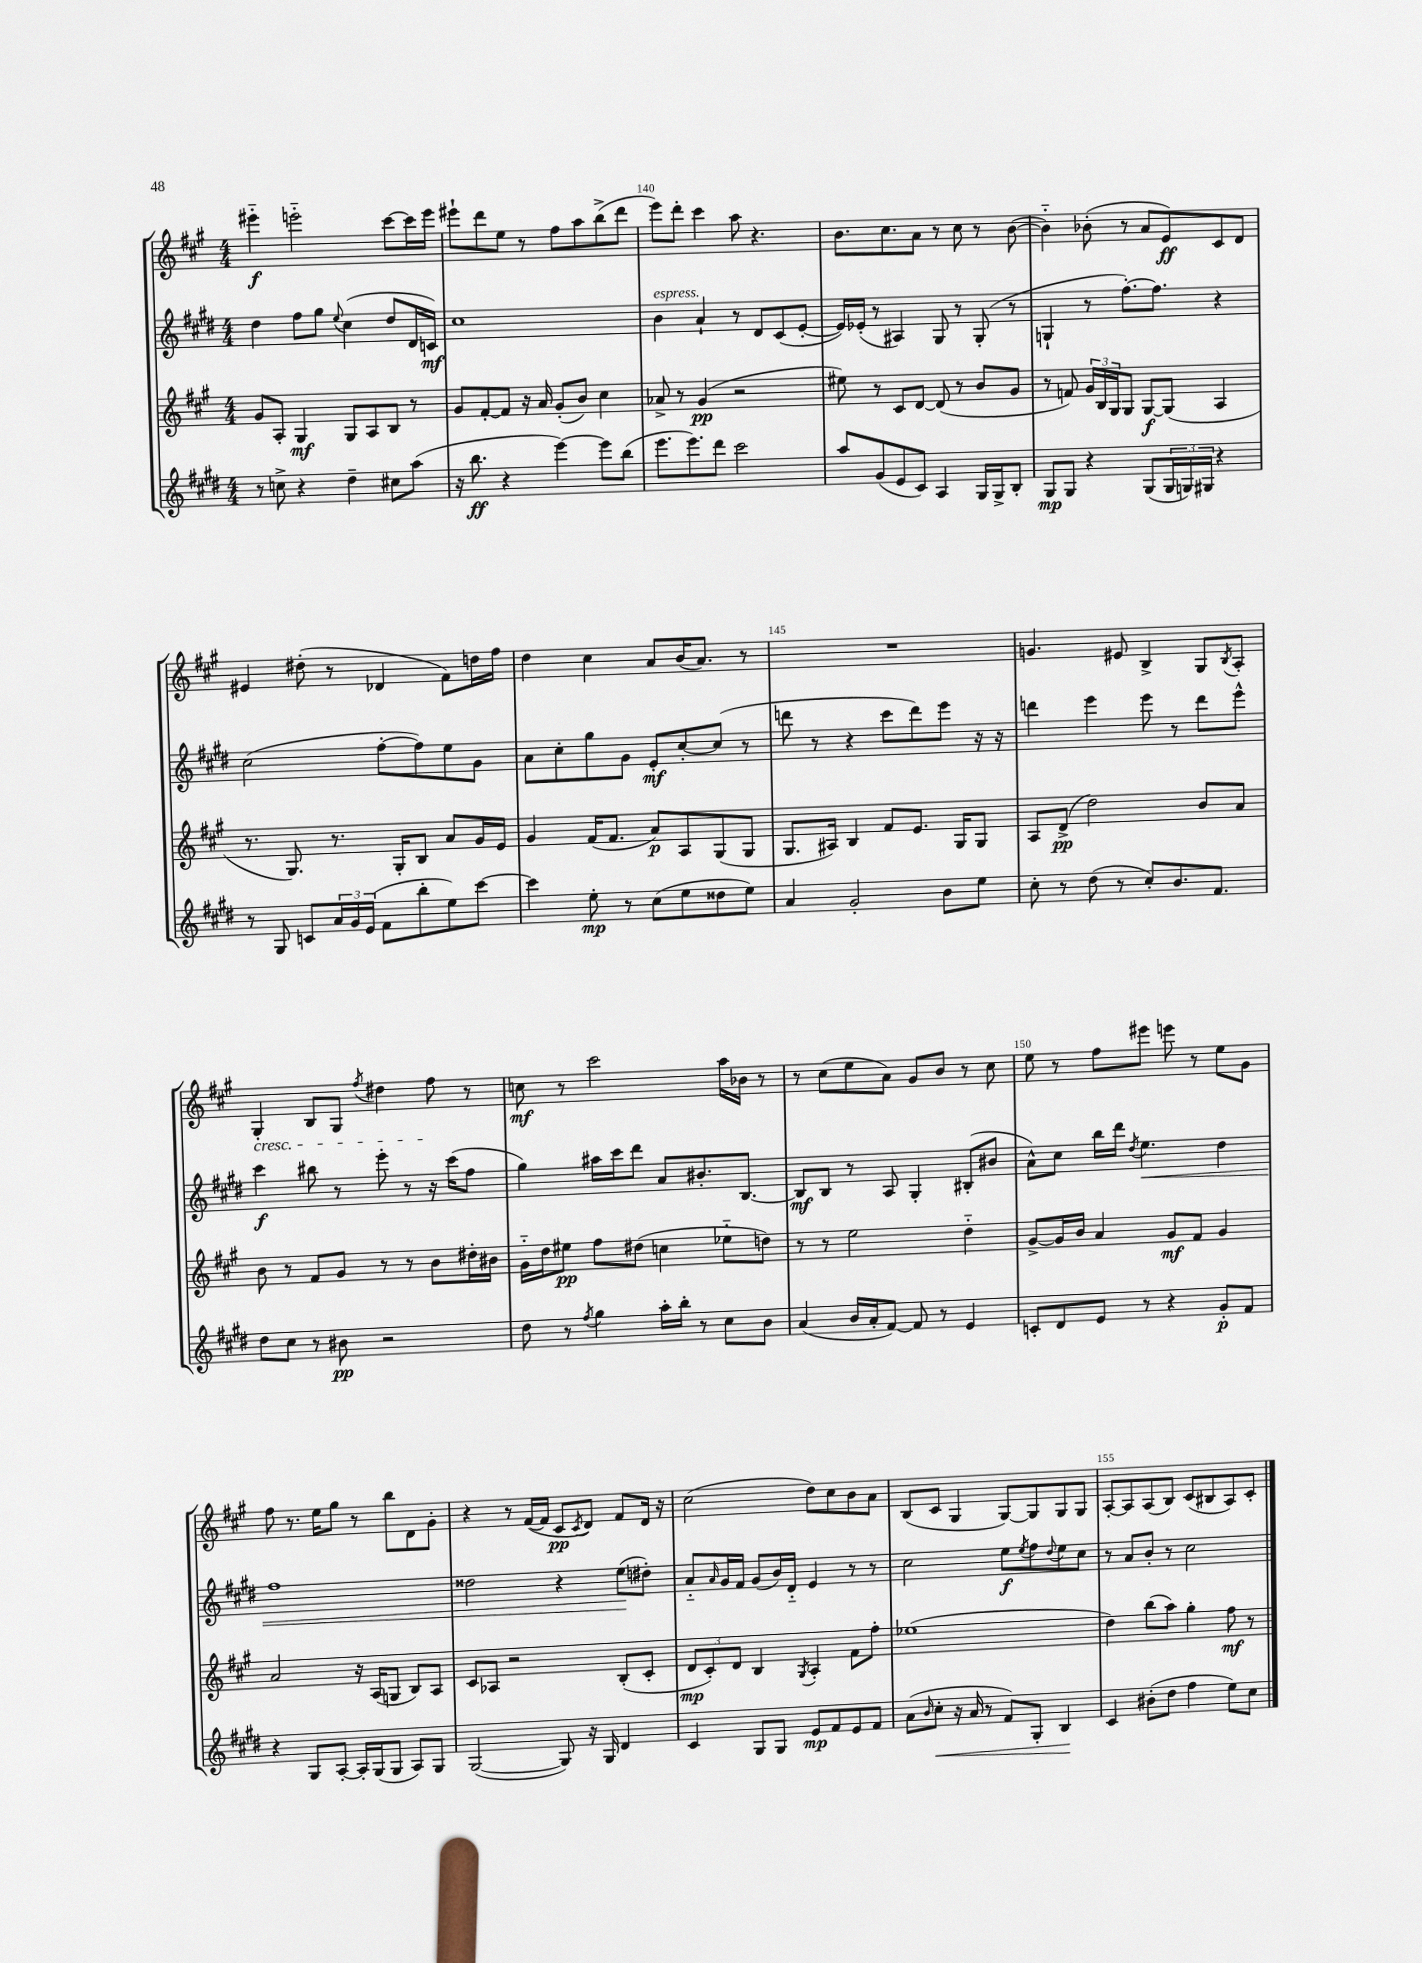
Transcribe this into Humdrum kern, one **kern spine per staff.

**kern	**kern	**kern	**kern
*staff4	*staff3	*staff2	*staff1
*clefG2	*clefG2	*clefG2	*clefG2
*k[f#c#g#d#]	*k[f#c#g#]	*k[f#c#g#d#]	*k[f#c#g#]
*M4/4	*M4/4	*M4/4	*M4/4
8r	8g#	4dd#	4eee#'~
8cc^	8A'	.	.
4r	4G#	8ff#	2eee'~
.	.	8gg#	.
.	.	8qqee	.
4dd#~	8G#	(4cc#	.
.	8A	.	.
8cc#	8B	8dd#	[8ccc#
(8aa	8r	16d#	16ccc#]
.	.	16c)	16eee
=	=	=	=
16r	8g#	1cc#	8eee#`
8.bb	.	.	.
.	[8f#'	.	8ddd
4r	8f#]	.	8ee
.	16r	.	8r
.	16a	.	.
[4eee)	(8g#'	.	8ff#
.	8b)	.	8aa
8eee]	4cc#	.	(8bb^
(8bb	.	.	8ddd
=	=	=	=
8.eee	8a-^	4b	8eee)
.	8r	.	8ddd'
8.eee)	.	.	.
.	(4g#	4a`	4ccc#
8ddd#	.	.	.
2ccc#	2r	8r	8aa
.	.	8d#	4.r
.	.	(8c#	.
.	.	[8e'	.
=	=	=	=
8aa	8ee#)	16e])	8.b
.	.	(16e-'	.
(8g#	8r	8r	.
.	.	.	8.cc#
8e	8c#	4A#)	.
8c#)	[8d	.	8a
4A	(8d]	8G#	8r
.	8r	8r	8cc#
16G#	8b	(8G#'	8r
16G#^	.	.	.
8B'	8g#	8r	([8b
=	=	=	=
8G#	8r	4G`	4b'~])
8G#	8f)	.	.
4r	24g#	8r	(8b-'
.	24B	.	.
.	24G#	.	.
.	8G#	[8.ff#')	8r
(8G#	[8G#	.	8a
.	.	8.ff#]	.
24G#	(8G#]	.	8e)
24G)	.	.	.
24G#	.	.	.
4r	4A	4r	8c#
.	.	.	8d
=	=	=	=
8r	8.r	(2cc#	4e#
8G#	.	.	.
.	8.G#)	.	.
8c	.	.	(8dd#'
24a	8.r	.	8r
24g#	.	.	.
(24e	.	.	.
8f#	.	[8ff#'	4d-
.	16G#'	.	.
8bb'	8B	8ff#])	.
8ee)	8a	8ee	8f#)
[8ccc#	16g#	8g#	16dd
.	16e	.	16ff#
=	=	=	=
4ccc#]	4g#	8a	4dd
.	.	8cc#'	.
8ee'	(16f#	8gg#	4cc#
.	8.f#	.	.
8r	.	8g#	.
(8cc#	8a)	8e'	8a
8ee	8A	[8cc#'	(16b
.	.	.	8.a)
8dd##	(8G#	(8cc#]	.
8ee)	8G#	8r	8r
=	=	=	=
4a	8.G#	8ddd	1r
.	.	8r	.
.	16A#)	.	.
2g#'	4B	4r	.
.	8f#	8ccc#	.
.	8.e	8ddd)	.
8b	.	8eee	.
.	16G#	.	.
8ee	8G#	16r	.
.	.	16r	.
=	=	=	=
8cc#'	8A	4ddd	4.g
8r	(8d^	.	.
(8dd#	2dd)	4eee	.
8r	.	.	8e#
8cc#')	.	8eee	4B^
8.b	.	8r	.
.	8b	8ddd	8G#
8.f#	.	.	.
.	.	.	8qB
.	8a	8eee^^	8A'
=	=	=	=
8dd#	8b	4ccc#	4G#'
8cc#	8r	.	.
8r	8f#	8bb#	8B
8b#	8g#	8r	8G#
.	.	.	8qff#
2r	8r	8eee'	4dd#
.	8r	8r	.
.	8b	16r	8ff#
.	.	(16ccc#	.
.	16dd#'	8ff#	8r
.	16b#	.	.
=	=	=	=
8dd#	16g#'~	4gg#)	8cc
.	16dd	.	.
8r	8ee#	.	8r
8qff#	.	.	.
4gg#	8ff#	16aa#	2ccc#
.	.	16ccc#	.
.	(8dd#	8ddd#	.
16aa'	4cc	8a	.
16bb'	.	.	.
8r	.	8.b#'	.
8cc#	8ee-'~	.	16aa
.	.	[8.B	16b-
8b	8dd)	.	8r
=	=	=	=
(4a	8r	8B]	8r
.	8r	8B	(8cc#
16b	2ee	8r	8ee
16a'	.	.	.
[8f#)	.	8A	8a)
8f#]	.	4G#'	8g#
8r	.	.	8b
4e	4dd'~	(8B#'	8r
.	.	8b#	8cc#
=	=	=	=
8c'	[8g#^	8a^^)	8ee
8d#	16g#]	8cc#	8r
.	16b	.	.
8e	4a	16bb	8ff#
.	.	16ddd#	.
.	.	8qdd#	.
8r	.	4.ee	8eee#
4r	8g#	.	8eee
.	8f#	.	8r
8g#'	4g#	4dd#	8ee
8f#	.	.	8g#
=	=	=	=
4r	2a	1ff#	8ff#
.	.	.	8.r
8G#	.	.	.
.	.	.	16ee
[8A'	.	.	8gg#
16A']	16r	.	8r
(16G#	(16A	.	.
8G#	8G	.	8bb
8A)	8B)	.	8d
8G#	8A	.	8g#'
=	=	=	=
([2G#	8c#	2dd##	4r
.	8A-	.	.
.	2r	.	8r
.	.	.	([16f#
.	.	.	16f#]
8G#])	.	4r	8c#
.	.	.	8qc#
16r	.	.	8d)
16G#	.	.	.
4d#	(8B'	(8ee	8f#
.	8c#'	8dd#')	16d
.	.	.	16r
=	=	=	=
4c#	12d	8a'~	(2cc#
.	12c#')	.	.
.	.	16qqa	.
.	.	16g#	.
.	12d	.	.
.	.	16f#	.
8G#	4B	(8g#	.
8G#	.	16b)	.
.	.	16d#'~	.
.	8qG#	.	.
8e	4A'	4e	8dd)
8f#	.	.	8cc#
8e	8f#	8r	8b
8f#	8ff#'	8r	8a
=	=	=	=
(8a	(1ee-	2cc#	(8B
16qqb	.	.	.
8cc#'	.	.	8c#
16r	.	.	4G#
16a	.	.	.
8r	.	.	.
8f#)	.	8ee	[8G#)
.	.	8qee	.
8G#'	.	8ff#	8G#]
.	.	8qqdd#	.
4B	.	8ee	8G#
.	.	8cc#	8G#
=	=	=	=
4c#	4dd)	8r	[8A'
.	.	8a	8A]
(8b#'	(8bb	8b'	(8A
8dd#	8aa)	8r	8B)
4ff#	4gg#'	2cc#	(8c#
.	.	.	8B#
8ee)	8ff#	.	8A)
8cc#	8r	.	8c#'
==	==	==	==
*-	*-	*-	*-
